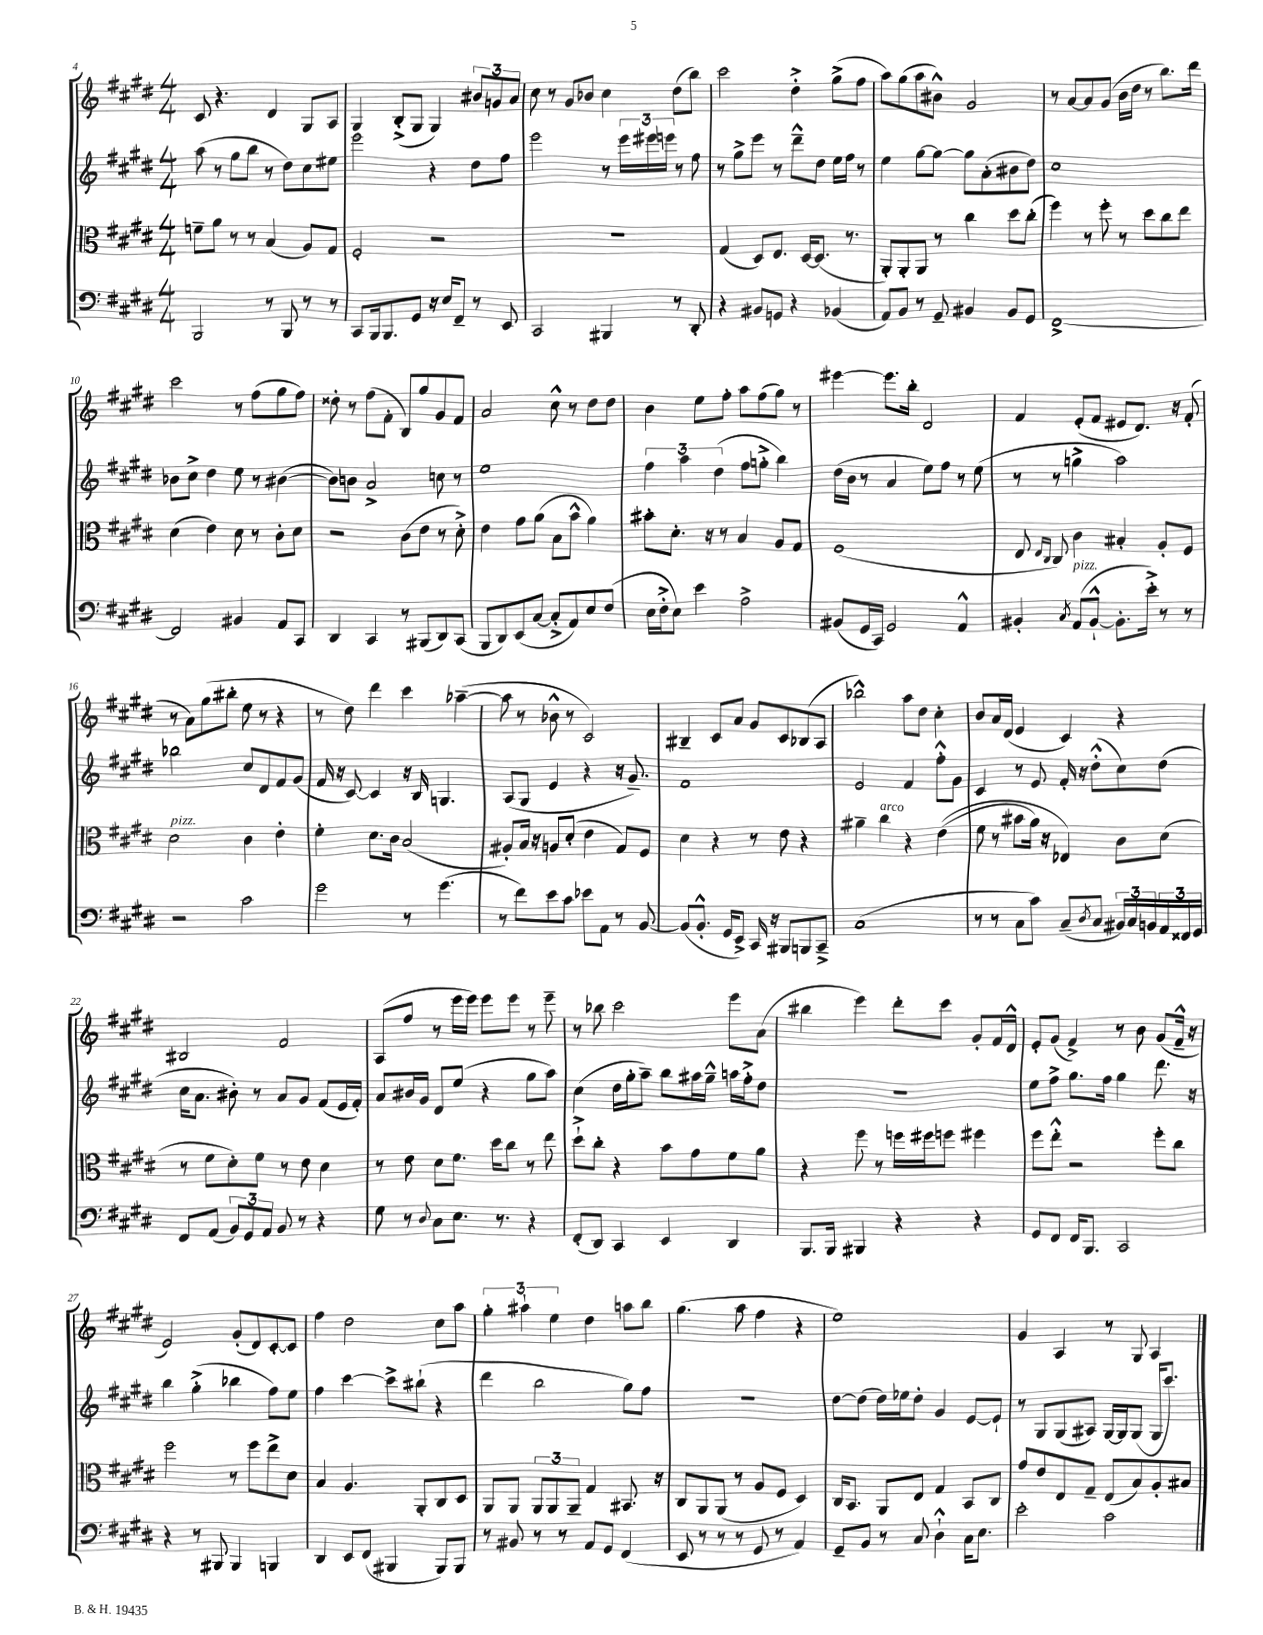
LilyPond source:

<<
\new StaffGroup <<
\new Staff = "s0" {
    \clef treble \key e \major \numericTimeSignature \time 4/4
    cis'8 r4. dis'4 gis8 a8 |
    gis4 b8-.->( gis8 gis4) \tuplet 3/2 { bis'8 g'8 a'8 } |
    cis''8 r8 gis'8 bes'8 cis''4 dis''8( b''8) |
    cis'''2 dis''4-.-> gis''8->( fis''8 |
    a''8) gis''8( a''8 bis'8-^) gis'2 |
    r8 a'8~ a'8 gis'8( b'16 dis''16 r8 b''8.) dis'''16 |
    cis'''2 r8 fis''8( gis''8 fis''8) |
    disis''8-. r8 fis''8( fis'8-. b8) gis''8 gis'8 fis'8 |
    a'2 cis''8-^ r8 dis''8 dis''8 |
    b'4 e''8 fis''8-. a''8 fis''8( gis''8) r8 |
    eis'''4~ eis'''8. b''16-. dis'2 |
    fis'4 e'8-.( fis'8 eis'8 dis'8.) r16 fis'8-.( |
    r8 a'8) gis''8( bis''8-. e''8 r8 r4 |
    r8 dis''8) dis'''4 cis'''4 aes''4~--( |
    aes''8 r8 bes'8-^ r8 cis'2) |
    bis4-- cis'8 a'8 gis'8 cis'8 bes8( a8 |
    bes''2-^) a''8 dis''8 cis''4-. |
    b'8 a'16 dis'16( e'4 cis'4) r4 |
    bis2 fis'2 |
    a8( fis''8 r8 e'''16 e'''16) e'''8 e'''8 r8 e'''8-- |
    r8 bes''8 cis'''2 e'''8 a'8( |
    bis''4 e'''4) dis'''8-. cis'''8 gis'8-. fis'16 dis'16-^ |
    e'8-. gis'8( fis'4->) r8 b'8 gis'8( fis'16---^ r16 |
    e'2) gis'8-.( dis'8) cis'8~-. cis'8 |
    fis''4 dis''2 cis''8 a''8 |
    \tuplet 3/2 { gis''4-. ais''4-! e''4 } dis''4 a''8 b''8 |
    gis''4.( a''8 fis''4 r4 |
    e''1) |
    gis'4 a4 r8 gis8 a4 \bar "|." |
}
\new Staff = "s1" {
    \clef treble \key e \major \numericTimeSignature \time 4/4
    a''8( r8 gis''8 b''8 r8 dis''8) cis''8 eis''8 |
    e'''2 r4 dis''8 fis''8 |
    e'''2 r8 \tuplet 3/2 { e'''16 eis'''16 e'''16 } r8 fis''8 |
    r8 gis''8-> e'''8 r8 dis'''8---^ dis''8 e''16 fis''16 r8 |
    e''4 gis''8~ gis''8~ gis''8 a'8-.( bis'8 dis''8) |
    cis''1 |
    bes'8 cis''8-> dis''4 e''8 r8 bis'4~( |
    bis'8) b'8 a'2-> c''8 r8 |
    e''1 |
    \tuplet 3/2 { fis''4 a''4 dis''4( } fis''8 g''8-.-> b''4) |
    dis''16( b'16 r8 a'4 e''8) fis''8 r8 e''8( |
    r8 r8 g''4-> a''2) |
    bes''2 cis''8 dis'8 fis'8 gis'8( |
    fis'16 r16 cis'8~) cis'4 r16 b16 g4. |
    a8( gis8 e'4 r4 r16 gis'8.--) |
    fis'1 |
    e'2 fis'4 fis''8-.-^ gis'8 |
    cis'4 r8 e'8 fis'16-. r16 dis''8-.-^( cis''8) dis''8( |
    cis''16 a'8. bis'8-.) r8 a'8 gis'8 fis'8( e'16 fis'16-.) |
    a'8 bis'16 gis'16 dis'8 e''8( r4 gis''8 a''8) |
    cis''4( dis''16 gis''16-. a''8--) b''8 ais''16 gis''16---^ a''16 fis''16-.-> dis''8 |
    R1 |
    e''8 fis''8-> gis''8. fis''16 gis''4 dis'''8. r16 |
    b''4 gis''4-.->( bes''4 fis''8) e''8 |
    fis''4 cis'''4~ cis'''8-> bis''8-!( r4 |
    dis'''4 b''2 gis''8) fis''8 |
    r1 |
    dis''8~ dis''8( dis''16) ees''16 dis''8-. gis'4 e'8~ e'8-! |
    r8 gis8 gis8( ais8) gis16~ gis16 gis8( gis16 cis'''8.) \bar "|." |
}
\new Staff = "s2" {
    \clef alto \key e \major \numericTimeSignature \time 4/4
    f'8-- a'8 r8 r8 b4( a8) gis8 |
    fis2-. r2 |
    R1 |
    gis4( dis8) e8. dis16~ dis8.( r8. |
    a,8-.) a,8-. a,8 r8 cis''4 dis''8 cis''8-.( |
    fis''4) r8 fis''8-. r8 dis''8 cis''8 e''8 |
    dis'4( e'4) dis'8 r8 cis'8-. dis'8 |
    r2 cis'8( e'8 r8 dis'8-.->) |
    e'4 gis'8 a'8( b8 b'8-^ a'4) |
    bis'8-. dis'8.-. r16 r8 b4 a8 gis8 |
    fis1( |
    e8 \grace { e16 cis16 } cis8) cis'4 bis4-. a8-. fis8 |
    dis'2^\markup { \italic "pizz." } cis'4 e'4-. |
    fis'4-. dis'8. cis'16 b2( |
    ais8-.) b16 r16 a8 dis'8-.( e'4 gis8) fis8 |
    dis'4 r4 r8 e'8 r4 |
    ais'4-- cis''4^\markup { \italic "arco" } r4 e'4(\( |
    fis'8 r8 bis'8 a'16) r16 ees4\) cis'8 dis'8( |
    r8 fis'8 dis'8-.) fis'8 r8 e'8 dis'4 |
    r8 e'8 dis'8 fis'8. dis''16 cis''8 r8 e''8 |
    dis''8-!-> cis''8-. r4 b'8 gis'8 fis'8 a'8 |
    r4 fis''8 r8 f''16 fis''16 f''8 fis''4 |
    fis''8 e''8-.-^ r2 fis''8-. cis''8 |
    fis''2 r8 fis''8 e''8-> dis'8 |
    b4 a4. a,8-. cis8 dis8 |
    a,8 a,8 \tuplet 3/2 { a,8 a,8 a,8-- } gis4 bis,8. r16 |
    cis8 a,8 a,8( r8 a8 fis8 dis4) |
    cis16 b,8. a,8 e8 gis4 b,8 cis8 |
    gis'8 e'8 e8 gis8-- e8( b8) a8-. bis8 \bar "|." |
}
\new Staff = "s3" {
    \clef bass \key e \major \numericTimeSignature \time 4/4
    b,,2 r8 b,,8 r8 r8 |
    cis,8 b,,16 b,,8. gis,8 r16 e16 fis,8-- r8 e,8 |
    cis,2 bis,,4 r8 dis,8-. |
    r4 bis,8 g,8 r4 bes,4( |
    a,8) b,8 r8 gis,8-- bis,4 bis,8 gis,8 |
    fis,1~-> |
    fis,2 bis,4 a,8 cis,8 |
    dis,4 cis,4 r8 bis,,8( dis,8) cis,8( |
    b,,8 dis,8) e,8( cis8~ cis8-.-> a,8) e8 fis8( |
    e16 fis16-.-> e8) e'4 a2-> |
    bis,8( gis,16 cis,16) gis,2 a,4-^ |
    bis,4-. \acciaccatura { cis8 } a,8^\markup { \italic "pizz." }( bis,8~-!-^ bis,8.-. e'16-.->) r8 r8 |
    r2 cis'2 |
    gis'2 r8 gis'4.( |
    r8 fis'8) e'8 cis'8 ees'8 a,8 r8 b,8~ |
    b,8( b,8.-.-^ gis,16 e,8->) cis,16 r16 bis,,8 b,,8 cis,8---> |
    cis1( |
    r8 r8 cis8 cis'8) cis8--( \acciaccatura { dis8 } cis8 \tuplet 3/2 { bis,16) cis16 b,16 } \tuplet 3/2 { a,16 fisis,16 gis,16 } |
    fis,8 a,8( \tuplet 3/2 { b,8) gis,8 a,8 } b,8 r8 r4 |
    gis8 r8 \appoggiatura { dis8 } cis8 e8. r8. r4 |
    fis,8-.( dis,8) cis,4 e,4 dis,4 |
    b,,8. b,,16 bis,,4 r4 r4 |
    gis,8 fis,8 fis,16 b,,8. cis,2 |
    r4 r8 bis,,8 bis,,4 b,,4 |
    dis,4 e,8 fis,8( bis,,4 bis,,8) bis,,8 |
    r8 bis,8 r8 r8 a,8 gis,8 fis,4( |
    e,8 r8 r8 r8 gis,8 r8 a,4) |
    gis,8-- b,8 r8 cis8 dis4-!-^ cis16 e8. |
    e'2-. cis'2 \bar "|." |
}
>>
>>
\layout { \context { \Score currentBarNumber = #4 } }
